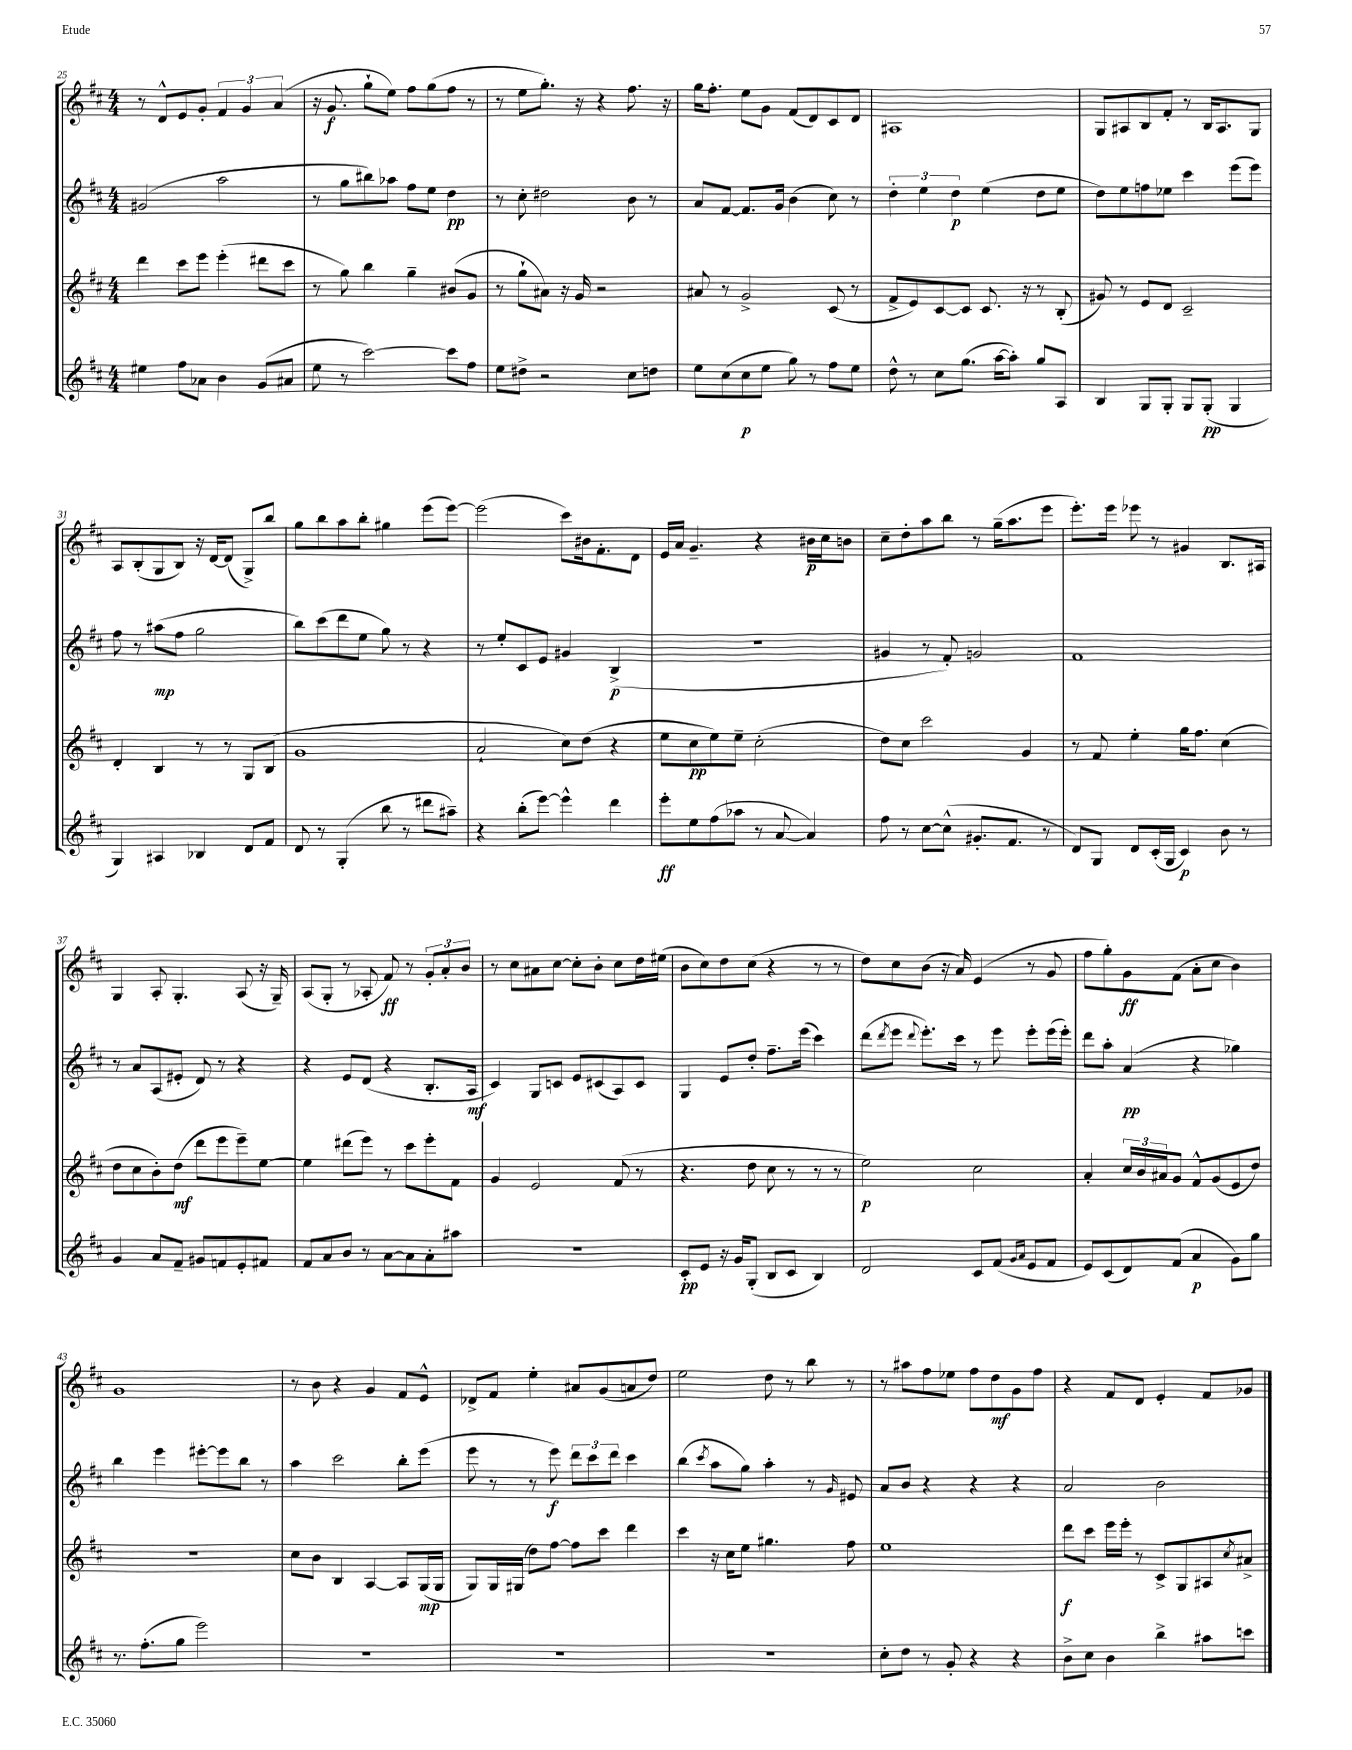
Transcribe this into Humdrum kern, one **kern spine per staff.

**kern	**dynam	**kern	**dynam	**kern	**dynam	**kern	**dynam
*part4	*part4	*part3	*part3	*part2	*part2	*part1	*part1
*staff4	*staff4	*staff3	*staff3	*staff2	*staff2	*staff1	*staff1
*clefG2	*	*clefG2	*	*clefG2	*	*clefG2	*
*k[f#c#]	*	*k[f#c#]	*	*k[f#c#]	*	*k[f#c#]	*
*M4/4	*	*M4/4	*	*M4/4	*	*M4/4	*
=25	=25	=25	=25	=25	=25	=25	=25
4ee#X\	.	4ddd\	.	(2g#X/	.	8r	.
.	.	.	.	.	.	8d^^/L	.
8ff#\L	.	8ccc#\L	.	.	.	8e/	.
8a-X\J	.	8eee\J	.	.	.	8g'/J	.
4b\	.	(4eee'\	.	2aa\	.	6f#/	.
.	.	.	.	.	.	6g/	.
(8g/L	.	8ddd#X\L	.	.	.	.	.
.	.	.	.	.	.	(6a/	.
8a#X/J	.	8ccc#\J	.	.	.	.	.
=26	=26	=26	=26	=26	=26	=26	=26
8ee\	.	8r	.	8r	.	16r	.
.	.	.	.	.	.	8.g/	f
8r	.	8gg\)	.	8gg\L	.	.	.
[2ccc#\)	.	4bb\	.	8bb#X\)	.	8gg`\L	.
.	.	.	.	8aa-X\J	.	8ee\J)	.
.	.	4gg~\	.	8ff#\L	.	8ff#\L	.
.	.	.	.	8ee\J	.	(8gg\	.
8ccc#\L]	.	(8b#X/L	.	4dd\	pp	8ff#\J	.
8ff#\J	.	8g/J	.	.	.	8r	.
=27	=27	=27	=27	=27	=27	=27	=27
8ee\L	.	8r	.	8r	.	8r	.
8dd#X^\J	.	8gg`\L	.	8cc#'\	.	8ee\L	.
2r	.	8a#X\J)	.	2dd#X\	.	8.gg'\J)	.
.	.	16r	.	.	.	.	.
.	.	16g/	.	.	.	16r	.
.	.	2r	.	.	.	4r	.
8cc#\L	.	.	.	8b\	.	8.ff#\	.
8ddn\J	.	.	.	8r	.	.	.
.	.	.	.	.	.	16r	.
=28	=28	=28	=28	=28	=28	=28	=28
8ee\L	.	8a#X/	.	8a/L	.	16gg\KL	.
.	.	.	.	.	.	8.ff#'\J	.
(8cc#\	.	8r	.	[8f#/J	.	.	.
8cc#\	p	2g^/	.	8.f#/L]	.	8ee\L	.
8ee\J	.	.	.	.	.	8g\J	.
.	.	.	.	16g/Jk	.	.	.
8gg\)	.	.	.	(4b\	.	(8f#/L	.
8r	.	.	.	.	.	8d/)	.
8ff#\L	.	(8c#/	.	8cc#\)	.	8c#/	.
8ee\J	.	8r	.	8r	.	8d/J	.
=29	=29	=29	=29	=29	=29	=29	=29
8dd^^\	.	8f#^/L	.	6dd'\	.	1A#X	.
8r	.	8e/)	.	.	.	.	.
.	.	.	.	6ee\	.	.	.
8cc#\L	.	[8c#/	.	.	.	.	.
.	.	.	.	6dd\	p	.	.
(8.gg\J	.	8c#/J]	.	.	.	.	.
.	.	8.c#/	.	(4ee\	.	.	.
[16aa\KL	.	.	.	.	.	.	.
8aa'\J])	.	.	.	.	.	.	.
.	.	16r	.	.	.	.	.
8gg/L	.	8r	.	8dd\L	.	.	.
8A/J	.	(8B'/	.	8ee\J	.	.	.
=30	=30	=30	=30	=30	=30	=30	=30
4B/	.	8g#X/)	.	8dd\L)	.	8G/L	.
.	.	8r	.	8ee\	.	8A#X/	.
8G/L	.	8e/L	.	8ffn\	.	8B/	.
8G'/J	.	8d/J	.	8ee-X\J	.	8f#'/J	.
8G/L	.	2c#~/	.	4ccc#\	.	8r	.
(8G'/J	pp	.	.	.	.	16B/KL	.
.	.	.	.	.	.	8.A#/	.
4G/	.	.	.	(8eee\L	.	.	.
.	.	.	.	8eee\J)	.	8G/J	.
!!LO:LB:g=z
=31	=31	=31	=31	=31	=31	=31	=31
4G/)	.	4d'/	.	8ff#\	.	8A/L	.
.	.	.	.	8r	.	(8B'/	.
4A#X/	.	4B/	.	(8aa#X\L	mp	8G/	.
.	.	.	.	8ff#\J	.	8B/J)	.
4B-X/	.	8r	.	2gg\	.	16r	.
.	.	.	.	.	.	[16d/KL	.
.	.	8r	.	.	.	(8d/J]	.
8d/L	.	8G/L	.	.	.	8G^/L)	.
8f#/J	.	(8B/J	.	.	.	8bb/J	.
=32	=32	=32	=32	=32	=32	=32	=32
8d/	.	1g	.	8bb\L)	.	8gg\L	.
8r	.	.	.	(8ccc#\	.	8bb\	.
(4G'/	.	.	.	8ddd\	.	8aa\	.
.	.	.	.	8ee\J	.	8bb'\J	.
8bb\	.	.	.	8gg\)	.	4gg#X\	.
8r	.	.	.	8r	.	.	.
8ddd#X\L	.	.	.	4r	.	(8eee\L	.
8aa#X~\J)	.	.	.	.	.	[8eee\J)	.
=33	=33	=33	=33	=33	=33	=33	=33
4r	.	2a`/	.	8r	.	(2eee\]	.
.	.	.	.	8ee'/L	.	.	.
(8bb'\L	.	.	.	8c#/	.	.	.
[8eee\J)	.	.	.	8e/J	.	.	.
4eee^^\]	.	8cc#\L)	.	4g#X/	.	8ccc#\L)	.
.	.	(8dd\J	.	.	.	16b#X\k	.
.	.	.	.	.	.	8.f#'\	.
4ddd\	.	4r	.	(4B^/	p	.	.
.	.	.	.	.	.	8d\J	.
=34	=34	=34	=34	=34	=34	=34	=34
8eee'\L	ff	8ee\L	.	1r	.	16e/LL	.
.	.	.	.	.	.	16a/JJ	.
8ee\	.	8cc#\	pp	.	.	4.g~/	.
(8ff#\	.	8ee\)	.	.	.	.	.
8aa-X\J	.	8ee~\J	.	.	.	.	.
8r	.	(2cc#'\	.	.	.	4r	.
[8a/	.	.	.	.	.	.	.
4a/])	.	.	.	.	.	16b#X\LL	p
.	.	.	.	.	.	16cc#\J	.
.	.	.	.	.	.	8bn\J	.
=35	=35	=35	=35	=35	=35	=35	=35
8ff#\	.	8dd\L)	.	4g#X/	.	8cc#~\L	.
8r	.	8cc#\J	.	.	.	8dd'\	.
[8cc#\L	.	2ccc#\	.	8r	.	8aa\	.
(8cc#^^\J]	.	.	.	8f#'/)	.	8bb\J	.
8.g#X'/L	.	.	.	2gn/	.	8r	.
.	.	.	.	.	.	(16gg~\KL	.
8.f#/J	.	.	.	.	.	8.aa\	.
.	.	4g/	.	.	.	.	.
8r	.	.	.	.	.	8eee\J	.
=36	=36	=36	=36	=36	=36	=36	=36
8d/L)	.	8r	.	1f#	.	8.eee'\L)	.
8G/J	.	8f#/	.	.	.	.	.
.	.	.	.	.	.	16eee\Jk	.
8d/L	.	4ee'\	.	.	.	8eee-X\	.
(16c#'/L	.	.	.	.	.	8r	.
16G/JJ	.	.	.	.	.	.	.
4c#/)	p	16gg\KL	.	.	.	4g#X/	.
.	.	8.ff#\J	.	.	.	.	.
8b\	.	(4cc#\	.	.	.	8.B/L	.
8r	.	.	.	.	.	.	.
.	.	.	.	.	.	16A#X/Jk	.
!!LO:LB:g=z
=37	=37	=37	=37	=37	=37	=37	=37
4g/	.	8dd\L	.	8r	.	4G/	.
.	.	8cc#\	.	8a/L	.	.	.
8a/L	.	8b'\)	.	(8A/	.	8A'/	.
8f#~/J	.	(8dd\J	mf	8e#X'/J	.	4.G'/	.
8g#X/L	.	8ddd\L	.	8d/)	.	.	.
8fn/	.	8eee\	.	8r	.	.	.
8e'/	.	8eee~\)	.	4r	.	(8A/	.
8f#X/J	.	[8ee\J	.	.	.	16r	.
.	.	.	.	.	.	16G~/)	.
=38	=38	=38	=38	=38	=38	=38	=38
8f#/L	.	4ee\]	.	4r	.	(8A/L	.
8a/	.	.	.	.	.	8G'/J	.
8b/J	.	(8ddd#X\L	.	8e/L	.	8r	.
8r	.	8eee\J)	.	(8d/J	.	8A-X'/	.
[8a\L	.	8r	.	4r	.	8f#/)	ff
8a\]	.	8ccc#\L	.	.	.	8r	.
8a'\	.	8eee'\	.	8.B'/L	.	12g'/L	.
.	.	.	.	.	.	12a'/	.
8aa#X\J	.	8f#\J	.	.	.	.	.
.	.	.	.	.	.	12b/J	.
.	.	.	.	16A/Jk	mf	.	.
=39	=39	=39	=39	=39	=39	=39	=39
1r	.	4g/	.	4c#/)	.	8r	.
.	.	.	.	.	.	8cc#\L	.
.	.	2e/	.	8G/L	.	8a#X\	.
.	.	.	.	8cn/J	.	[8cc#\J	.
.	.	.	.	8e/L	.	8cc#'\L]	.
.	.	.	.	(8c#X/	.	8b'\J	.
.	.	(8f#/	.	8A/)	.	8cc#\L	.
.	.	8r	.	8c#/J	.	16dd\L	.
.	.	.	.	.	.	(16ee#X\JJ	.
=40	=40	=40	=40	=40	=40	=40	=40
8c#'/L	pp	4.r	.	4G/	.	8b\L	.
8e/J	.	.	.	.	.	8cc#\)	.
16r	.	.	.	8e/L	.	8dd\	.
16g/KL	.	.	.	.	.	.	.
(8G'/J	.	8dd\	.	8dd'/J	.	(8cc#\J	.
8B/L	.	8cc#\	.	8.ff#~\L	.	4r	.
8c#/J	.	8r	.	.	.	.	.
.	.	.	.	(16eee\Jk	.	.	.
4B/)	.	8r	.	4ccc#\)	.	8r	.
.	.	8r	.	.	.	8r	.
=41	=41	=41	=41	=41	=41	=41	=41
2d/	.	2ee\)	p	(8ddd\L	.	8dd\L)	.
.	.	.	.	8qddd/	.	.	.
.	.	.	.	8eee\J	.	8cc#\	.
.	.	.	.	8qqddd/	.	.	.
.	.	.	.	8.eee'\L)	.	(8b\J	.
.	.	.	.	.	.	16r	.
.	.	.	.	16ccc#\Jk	.	16a/)	.
8c#/L	.	2cc#\	.	8r	.	(4e/	.
(8f#/J	.	.	.	8eee\	.	.	.
16qqg/LL	.	.	.	.	.	.	.
16qqa/JJ	.	.	.	.	.	.	.
8e/L	.	.	.	8eee'\L	.	8r	.
8f#/J	.	.	.	(16eee\L	.	8g/	.
.	.	.	.	16eee'\JJ)	.	.	.
=42	=42	=42	=42	=42	=42	=42	=42
8e/L)	.	4a'/	.	8ddd\L	.	8ff#\L	.
(8c#/	.	.	.	8aa'\J	.	8gg'\)	.
8d/)	.	24cc#/LL	.	(4a/	pp	8g\	ff
.	.	24b/	.	.	.	.	.
.	.	24a#X/J	.	.	.	.	.
(8f#/J	.	8g/J	.	.	.	(8f#\J	.
4a/	p	8f#^^/L	.	4r	.	8a'\L	.
.	.	(8g/	.	.	.	8cc#\J	.
8g\L)	.	8e/	.	4gg-X\)	.	4b\)	.
8gg\J	.	8dd/J)	.	.	.	.	.
!!LO:LB:g=z
=43	=43	=43	=43	=43	=43	=43	=43
8.r	.	1r	.	4bb\	.	1g	.
(8.ff#'\L	.	.	.	.	.	.	.
.	.	.	.	4eee\	.	.	.
8gg\J	.	.	.	.	.	.	.
2eee\)	.	.	.	[8eee#X'\L	.	.	.
.	.	.	.	8eee#\]	.	.	.
.	.	.	.	8bb\J	.	.	.
.	.	.	.	8r	.	.	.
=44	=44	=44	=44	=44	=44	=44	=44
1r	.	8cc#\L	.	4aa\	.	8r	.
.	.	8b\J	.	.	.	8b\	.
.	.	4B/	.	2ccc#\	.	4r	.
.	.	[4A/	.	.	.	4g/	.
.	.	8A/L]	.	8bb'\L	.	8f#/L	.
.	.	(16G/L	mp	(8eee\J	.	8e^^/J	.
.	.	16G/JJ	.	.	.	.	.
=45	=45	=45	=45	=45	=45	=45	=45
1r	.	8G/L)	.	8eee\	.	8d-X^/L	.
.	.	16G/L	.	8r	.	8f#/J	.
.	.	(16G#X/JJ	.	.	.	.	.
.	.	8dd\L)	.	8r	.	4ee'\	.
.	.	[8ff#\J	.	8eee\)	f	.	.
.	.	8ff#\L]	.	12ddd\L	.	8a#X/L	.
.	.	.	.	12ccc#\	.	.	.
.	.	8ccc#\J	.	.	.	(8g/	.
.	.	.	.	12ddd\J	.	.	.
.	.	4ddd\	.	4ccc#\	.	8an/	.
.	.	.	.	.	.	8dd/J)	.
=46	=46	=46	=46	=46	=46	=46	=46
1r	.	4ccc#\	.	(4bb\	.	2ee\	.
.	.	.	.	8qccc#/	.	.	.
.	.	16r	.	8aa\L	.	.	.
.	.	16cc#\KL	.	.	.	.	.
.	.	8ee\J	.	8gg\J)	.	.	.
.	.	4.gg#X\	.	4aa'\	.	8dd\	.
.	.	.	.	.	.	8r	.
.	.	.	.	8r	.	8bb\	.
.	.	.	.	16qqg/	.	.	.
.	.	8ff#\	.	8e#X/	.	8r	.
=47	=47	=47	=47	=47	=47	=47	=47
8cc#'\L	.	1ee	.	8a/L	.	8r	.
8dd\J	.	.	.	8b/J	.	8aa#X\L	.
8r	.	.	.	4r	.	8ff#\	.
8g'/	.	.	.	.	.	8ee-X\J	.
4r	.	.	.	4r	.	8ff#\L	.
.	.	.	.	.	.	8dd\	mf
4r	.	.	.	4r	.	8g\	.
.	.	.	.	.	.	8ff#\J	.
=48	=48	=48	=48	=48	=48	=48	=48
8b^\L	.	8ddd\L	f	2a/	.	4r	.
8cc#\J	.	8ccc#\J	.	.	.	.	.
4b\	.	16eee\LL	.	.	.	8f#/L	.
.	.	16eee'\JJ	.	.	.	.	.
.	.	8r	.	.	.	8d/J	.
4bb^\	.	8c#^/L	.	2b\	.	4e'/	.
.	.	8G/	.	.	.	.	.
8aa#X\L	.	8A#X/	.	.	.	8f#/L	.
.	.	8qcc#/	.	.	.	.	.
8cccn\J	.	8a#X^/J	.	.	.	8g-X/J	.
==	==	==	==	==	==	==	==
*-	*-	*-	*-	*-	*-	*-	*-
